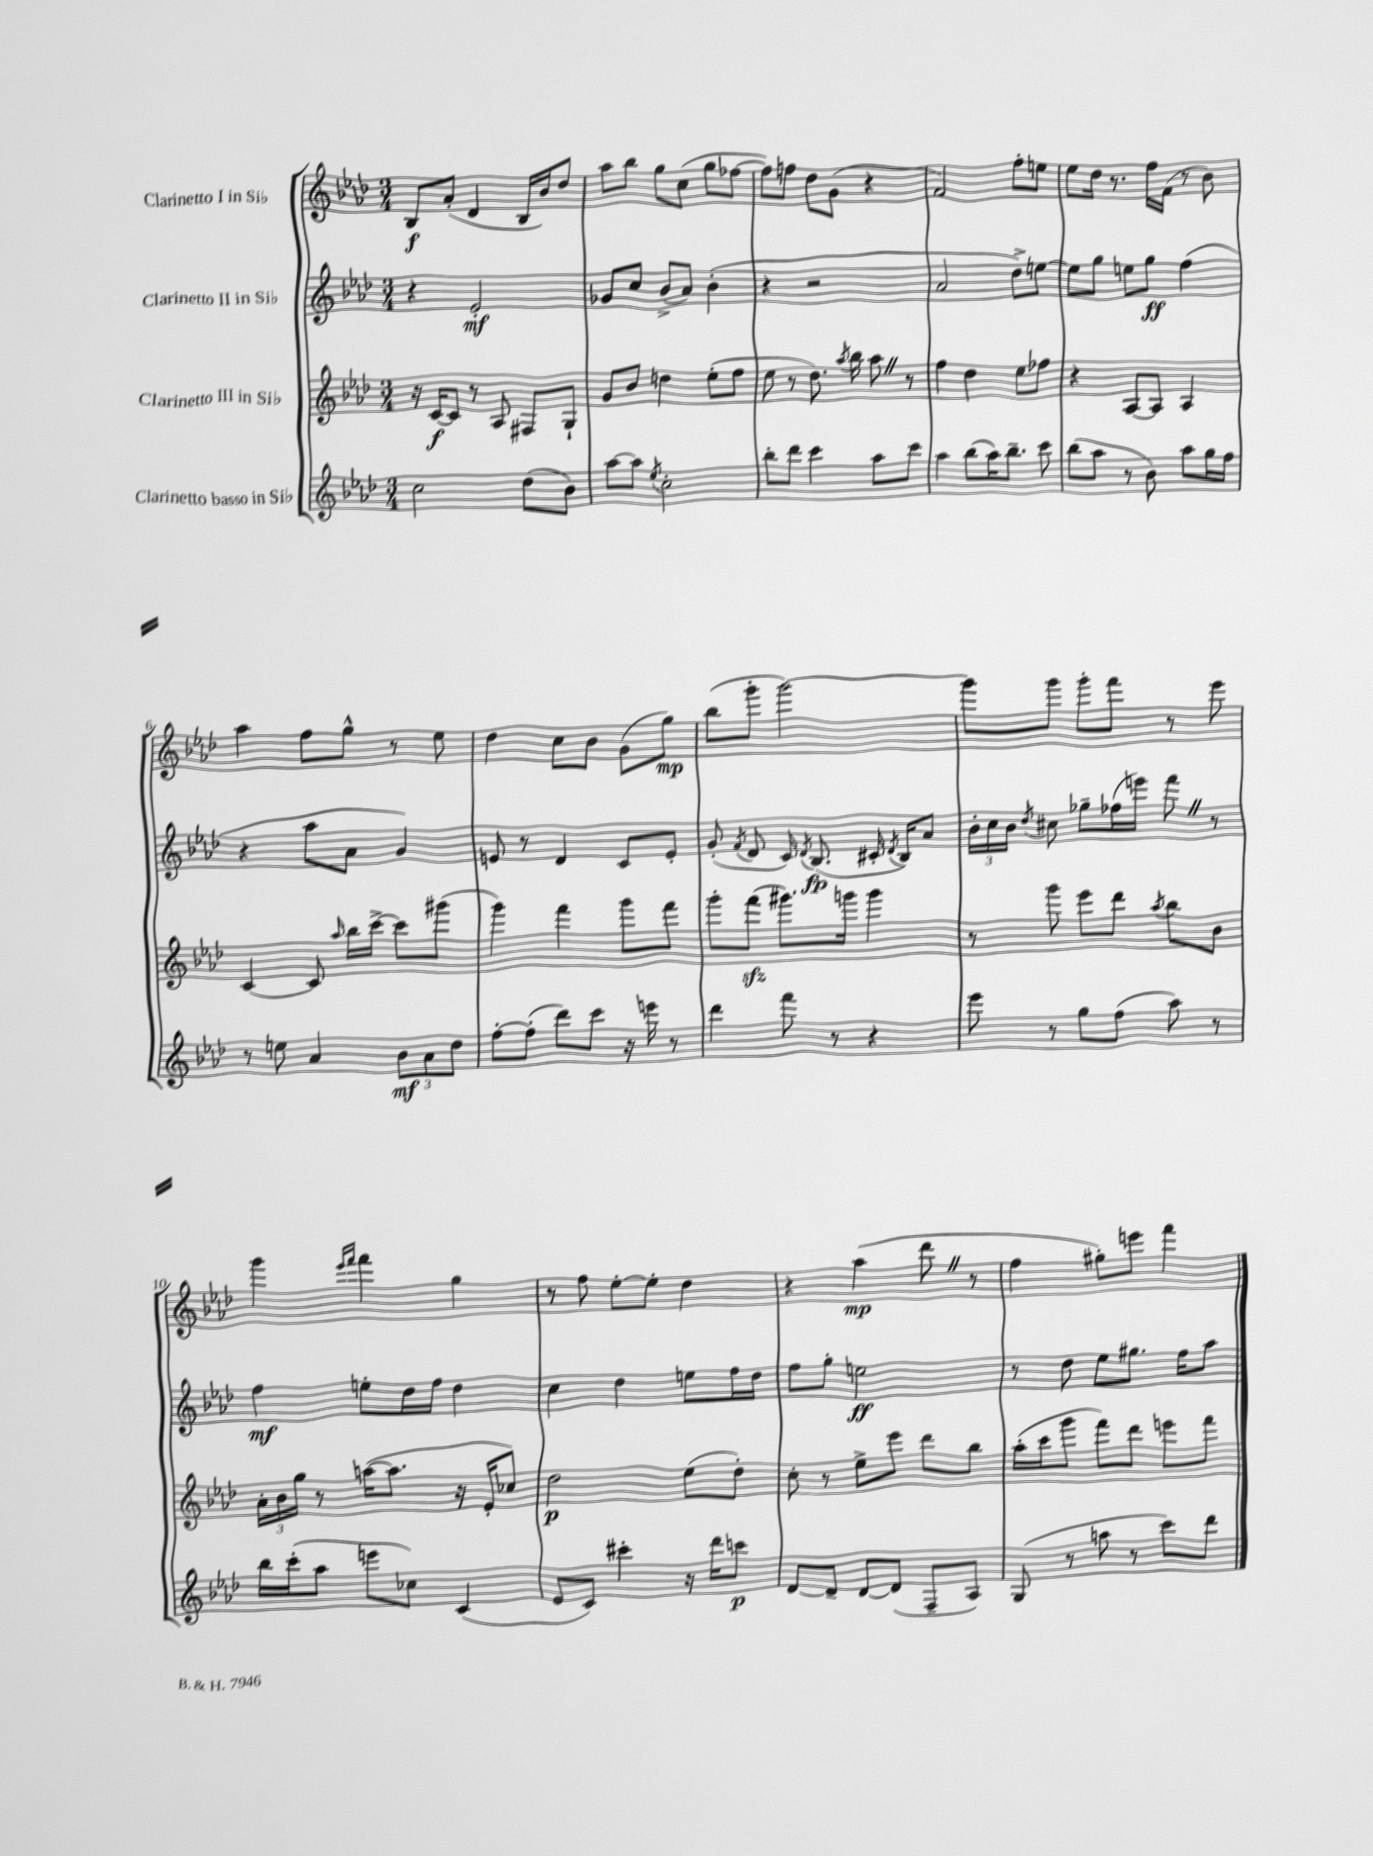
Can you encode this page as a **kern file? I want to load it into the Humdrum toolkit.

**kern	**dynam	**kern	**dynam	**kern	**dynam	**kern	**dynam
*part4	*part4	*part3	*part3	*part2	*part2	*part1	*part1
*staff4	*staff4	*staff3	*staff3	*staff2	*staff2	*staff1	*staff1
*I"Clarinetto basso in Si♭	*	*I"Clarinetto III in Si♭	*	*I"Clarinetto II in Si♭	*	*I"Clarinetto I in Si♭	*
*clefG2	*	*clefG2	*	*clefG2	*	*clefG2	*
*k[b-e-a-d-]	*	*k[b-e-a-d-]	*	*k[b-e-a-d-]	*	*k[b-e-a-d-]	*
*M3/4	*	*M3/4	*	*M3/4	*	*M3/4	*
=1	=1	=1	=1	=1	=1	=1	=1
2cc\	.	16r	.	4r	.	8B-/L	f
.	.	[16c/KL	f	.	.	.	.
.	.	8c/J]	.	.	.	(8a-'/J	.
.	.	8r	.	2e-'/	mf	4d-/	.
.	.	8A-/	.	.	.	.	.
(8dd-\L	.	8F#X/L	.	.	.	16B-/LL	.
.	.	.	.	.	.	16b-/J)	.
8b-\J)	.	8G`/J	.	.	.	8dd-/J	.
=2	=2	=2	=2	=2	=2	=2	=2
[8aa-\L	.	8g/L	.	8g-X/L	.	8aa-\L	.
8aa-\J]	.	8b-/J	.	8cc/J	.	8bb-\J	.
8qee-/	.	.	.	.	.	.	.
2cc'\	.	4ddn\	.	(8b-^/L	.	8gg\L	.
.	.	.	.	8a-/J)	.	(8cc\J	.
.	.	(8ee-'\L	.	(4b-'\	.	8gg\L	.
.	.	8ff\J	.	.	.	[8ff-X\J	.
=3	=3	=3	=3	=3	=3	=3	=3
8bb-'\L	.	8ee-\	.	4r	.	8ff-\L])	.
8ddd-\J	.	8r	.	.	.	8ffn\J	.
4ccc\	.	8.dd-\)	.	2r	.	8dd-\L	.
.	.	.	.	.	.	(8g\J	.
.	.	8qaa-/	.	.	.	.	.
.	.	16bb-\	.	.	.	.	.
8aa-\L	.	8aa-Z\	.	.	.	4r	.
8ccc\J	.	8r	.	.	.	.	.
=4	=4	=4	=4	=4	=4	=4	=4
4aa-\	.	4ff\	.	2a-/	.	2f/)	.
(8bb-\L	.	4dd-\	.	.	.	.	.
16aa-\K)	.	.	.	.	.	.	.
8.bb-~\J	.	.	.	.	.	.	.
.	.	8ee-\L	.	8dd-^\L)	.	8ff'\L	.
8ccc\	.	8ff-X\J	.	[8een\J	.	8een\J	.
=5	=5	=5	=5	=5	=5	=5	=5
(8bb-\L	.	4r	.	8ee\L]	.	8ee-\L	.
8aa-\J	.	.	.	8gg\J	.	16dd-\Jk	.
.	.	.	.	.	.	8.r	.
8r	.	[8A-/L	.	8een\L	.	.	.
8b-\)	.	8A-/J]	.	8gg\J	ff	16ff\LL	.
.	.	.	.	.	.	(16f\JJ	.
8aa-\L	.	4A-/	.	(4ff\	.	8r	.
16gg\L	.	.	.	.	.	8b-\)	.
16ff\JJ	.	.	.	.	.	.	.
!!LO:LB:g=z
=6	=6	=6	=6	=6	=6	=6	=6
8r	.	[4c/	.	4r	.	4aa-\	.
8een\	.	.	.	.	.	.	.
4a-/	.	8c/]	.	8aa-\L	.	8ff\L	.
.	.	16qqaa-/	.	.	.	.	.
.	.	16bb-\LL	.	8a-\J	.	8gg^^\J	.
.	.	[16ccc^\JJ	.	.	.	.	.
12b-\L	mf	8ccc\L]	.	4g/)	.	8r	.
12a-\	.	.	.	.	.	.	.
.	.	(8ggg#X\J	.	.	.	8ee-\	.
12dd-\J	.	.	.	.	.	.	.
=7	=7	=7	=7	=7	=7	=7	=7
[8ff'\L	.	4ggg\)	.	8en/	.	4dd-\	.
(8ff'\J]	.	.	.	8r	.	.	.
8ddd-\L)	.	4fff\	.	4d-/	.	8cc\L	.
8ccc\J	.	.	.	.	.	8b-\J	.
16r	.	8ggg\L	.	8c/L	.	(8g\L	.
16eeen\	.	.	.	.	.	.	.
8r	.	8fff\J	.	8e'/J	.	8gg\J)	mp
=8	=8	=8	=8	=8	=8	=8	=8
4ddd-\	.	8ggg'\L	.	(8g'/	.	(8bb-\L	.
.	.	.	.	8qf/	.	.	.
.	.	(8fffzz\J	.	8d-/	.	8ggg'\J	.
8fff\	.	8.ggg#X\L)	.	16c/)	.	[2ggg\)	.
.	.	.	.	8qd-/	.	.	.
.	.	.	.	(8.B-/	fp	.	.
8r	.	.	.	.	.	.	.
.	.	16gggn\Jk	.	.	.	.	.
4r	.	4ggg\	.	16c#X'/	.	.	.
.	.	.	.	8qd-/	.	.	.
.	.	.	.	16B-/KL)	.	.	.
.	.	.	.	8a-/J	.	.	.
=9	=9	=9	=9	=9	=9	=9	=9
8eee-\	.	8r	.	24b-'\LL	.	8ggg\L]	.
.	.	.	.	24cc\	.	.	.
.	.	.	.	24b-\JJ	.	.	.
.	.	.	.	8qdd-/	.	.	.
8r	.	8ggg\	.	8cc#X\	.	8ggg\J	.
8gg\L	.	8eee-\L	.	8gg-X~\L	.	8ggg'\L	.
(8ff\J	.	8ddd-\J	.	(16ff-X\L	.	8fff\J	.
.	.	.	.	16eeen\JJ)	.	.	.
.	.	8qaa-/	.	.	.	.	.
8aa-\)	.	8bb-\L	.	8fffZ\	.	8r	.
8r	.	8b-\J	.	8r	.	8eee-\	.
!!LO:LB:g=z
=10	=10	=10	=10	=10	=10	=10	=10
16bb-\LL	.	24a-'\LL	.	4ff\	mf	4ggg\	.
.	.	24b-\	.	.	.	.	.
(16ccc'\J	.	.	.	.	.	.	.
.	.	24gg\JJ	.	.	.	.	.
8aa-\J	.	8r	.	.	.	.	.
.	.	.	.	.	.	16qqeee-/LL	.
.	.	.	.	.	.	16qqfff/JJ	.
8eeen\L	.	([16aan\KL	.	8een'\L	.	4fff\	.
.	.	8.aa\J]	.	.	.	.	.
8cc-X\J)	.	.	.	16dd-\L	.	.	.
.	.	.	.	16ff\JJ	.	.	.
(4c/	.	16r	.	4dd-\	.	4gg\	.
.	.	16e-'/KL	.	.	.	.	.
.	.	8cc-X/J)	.	.	.	.	.
=11	=11	=11	=11	=11	=11	=11	=11
8e-/L	.	2dd-\	p	4cc\	.	8r	.
8c/J)	.	.	.	.	.	8ff\	.
4ccc#X'\	.	.	.	4dd-\	.	[8ee-'\L	.
.	.	.	.	.	.	8ee-'\J]	.
16r	.	(8ee-\L	.	8een\L	.	4dd-\	.
16ddd-\KL	.	.	.	.	.	.	.
8cccn\J	p	8dd-'\J)	.	16ff\L	.	.	.
.	.	.	.	16dd-\JJ	.	.	.
=12	=12	=12	=12	=12	=12	=12	=12
[8d-/L	.	8cc'\	.	8ff\L	.	4r	.
8d-~/J]	.	8r	.	8gg'\J	.	.	.
[8d-/L	.	8ee-^\L	.	2een\	ff	(4aa-\	mp
(8d-/J]	.	8eee-\J	.	.	.	.	.
8F~/L	.	8ddd-\L	.	.	.	8ddd-Z\	.
8A-/J)	.	8bb-\J	.	.	.	8r	.
=13	=13	=13	=13	=13	=13	=13	=13
(8G/	.	(16aa-'\LL	.	8r	.	4ff\	.
.	.	16ccc\J	.	.	.	.	.
8r	.	8ggg\J	.	8dd-\	.	.	.
8aan\	.	8fff\L)	.	8ee-\L	.	8gg#X'\L)	.
8r	.	8ddd-\J	.	8.gg#X\J	.	8eeen\J	.
8ccc\L)	.	8eeen\L	.	.	.	4fff\	.
.	.	.	.	16ff\KL	.	.	.
8ddd-\J	.	8fff\J	.	8aa-\J	.	.	.
==	==	==	==	==	==	==	==
*-	*-	*-	*-	*-	*-	*-	*-
